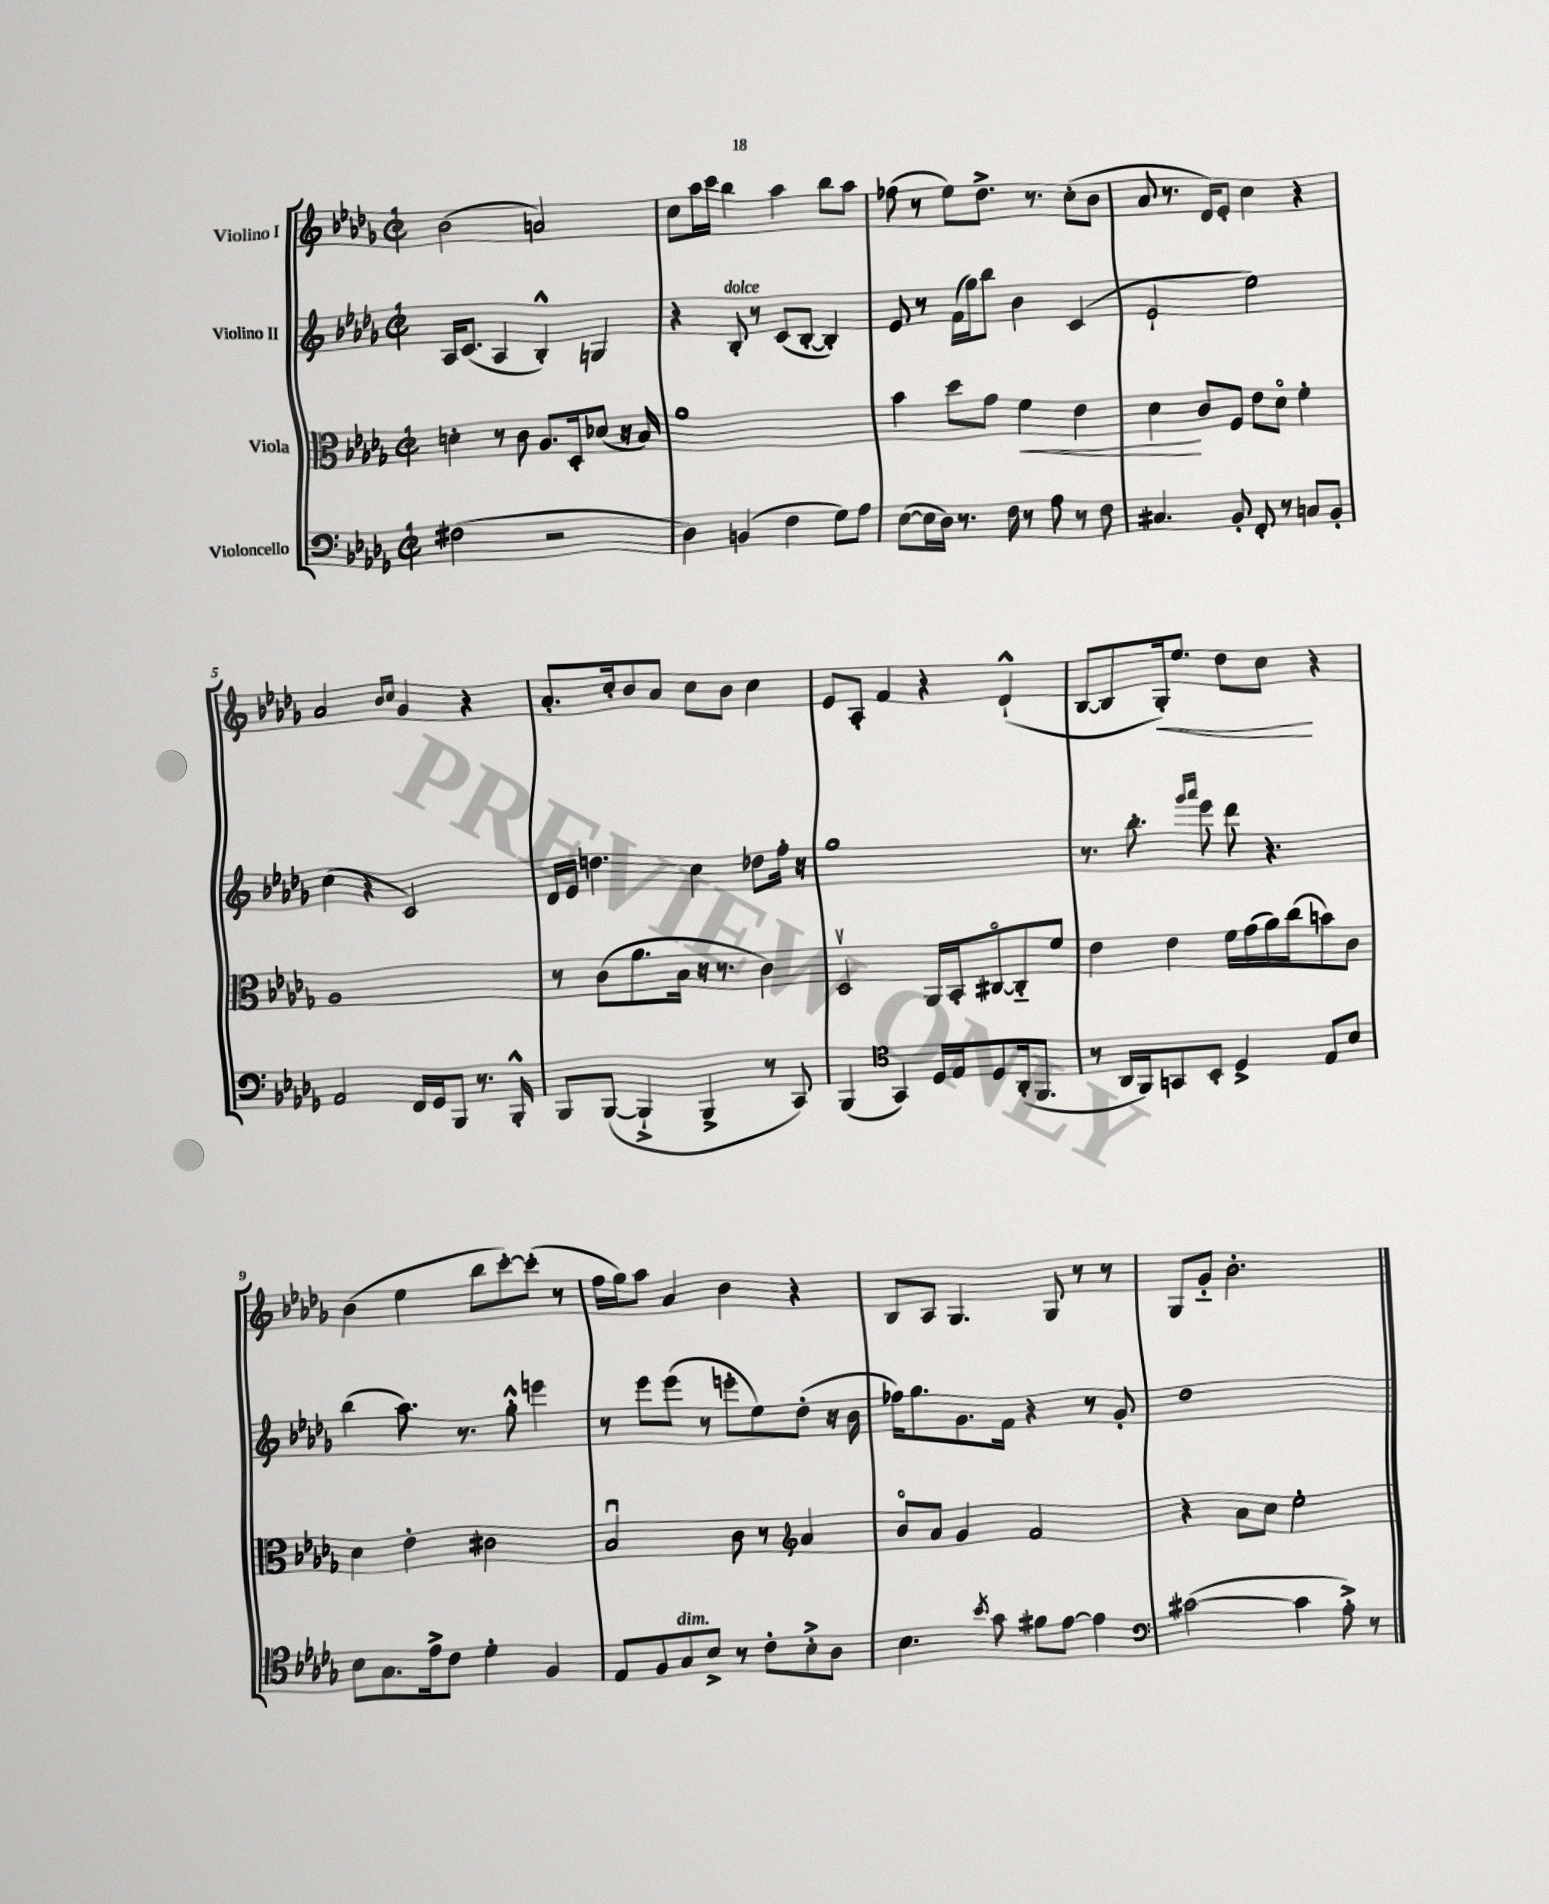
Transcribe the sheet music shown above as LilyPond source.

<<
\new StaffGroup <<
\new Staff = "s0" \with { instrumentName = "Violino I" } {
    \clef treble \key des \major \defaultTimeSignature \time 2/2
    \autoBeamOff bes'2( a'2) |
    c''8[ aes''16 c'''16] bes''4 aes''4 bes''8[ aes''8] |
    fes''8( r8 ees''8[) des''8.]-> r8. c''8[-.( bes'8] |
    aes'8 r8. des'16[) ees'8]-. c''4 r4 |
    aes'2 \grace { bes'16[ c''16] } ges'4 r4 |
    aes'8.[-. c''16-. bes'8 aes'8] c''8[ bes'8] c''4 |
    ees'8[ aes8]-. f'4 r4 des'4-!-^( |
    bes8[~ bes8 ges16-.\<) ees''8.] des''8[ c''8]\! r4 |
    bes'4( ees''4 bes''8[ c'''8~-.) c'''8]-.( r8 |
    f''16[ ges''16) aes''8] aes'4 bes'4 r4 |
    bes8[ aes8] ges4. ges8 r8 r8 |
    ges8[ ges'8]-_ bes'2.-. \bar "|." |
}
\new Staff = "s1" \with { instrumentName = "Violino II" } {
    \clef treble \key des \major \defaultTimeSignature \time 2/2
    \autoBeamOff aes16[ c'8.]( aes4 bes4-.-^) g4 |
    r4 bes8-.^\markup { \italic "dolce" } r8 c'8[( bes8]~-. bes4-.) |
    ees'8 r8 f'16[( ges''16) bes''8] bes'4 c'4( |
    ees'2-! ees''2) |
    c''4( r4 c'2) |
    des'16[ ees'16] d''4. c''4 des''8[ f''16]-. r16 |
    ges''1 |
    r8. bes''8.-. \grace { ges'''16[ aes'''16] } ees'''8 des'''8 r4. |
    bes''4( aes''8.) r8. ges''8-.-^ e'''4 |
    r8 ees'''8[ ees'''8]( r8 e'''8[-. ees''8) des''8]-.( r16 bes'16 |
    fes''16[) ges''8. ges'8. f'16] r4 r8 ges'8-. |
    des''1 \bar "|." |
}
\new Staff = "s2" \with { instrumentName = "Viola" } {
    \clef alto \key des \major \defaultTimeSignature \time 2/2
    \autoBeamOff d'4-. r8 c'8 aes8.[ des16-. des'8]( r16 bes16) |
    aes'1 |
    bes'4 des''8[ ges'8] f'4\< ees'4 |
    des'4\! c'8[ f8] ees'8[ des'8]\flageolet f'4-. |
    aes1 |
    r8 c'8[( aes'8. bes16] r16 r8. c'4) |
    des2\upbow aes,16[ bes,16-. cis8~\flageolet cis8-_ f'8] |
    ees'4 ees'4 f'16[ ges'16( aes'16) c''16( b'8) c'8] |
    des'4 ees'4-. cis'2 |
    bes2\downbow c'8 r8 \clef treble aes'4 |
    bes'8[\flageolet aes'8] ges'4 f'2 |
    r4 aes'8[ c''8] ees''2-. \bar "|." |
}
\new Staff = "s3" \with { instrumentName = "Violoncello" } {
    \clef bass \key des \major \defaultTimeSignature \time 2/2
    \autoBeamOff fis2( r2 |
    des4) b,4( f4 ges8[) aes8] |
    ees8[~( ees16 des16]) r8. f16 r8 aes8 r8 f8 |
    cis4. bes,8-. f,8-. r8 c8[ bes,8]-. |
    aes,2 f,16[ ges,16 bes,,8] r8. bes,,16-.-^ |
    bes,,8[ bes,,8]~( bes,,4-!-> bes,,4-> r8 c,8) |
    bes,,4( \clef tenor ges,4) des16[ ees16 des8 aes,16-.( f,8.] |
    r8 aes,16[ f,16) g,8 bes,8]-. des4-> ees8[ bes8] |
    bes8[ ges8. ees'16-> c'8] des'4-. f4 |
    ees8[ f8 ges8^\markup { \italic "dim." } bes8]-> r8 c'8[-. bes8-.-> aes8] |
    bes4. \acciaccatura { bes'8 } ges'8 fis'8[ ees'8]~ ees'4 |
    \clef bass cis'2~( cis'4 aes8-.->) r8 \bar "|." |
}
>>
>>
